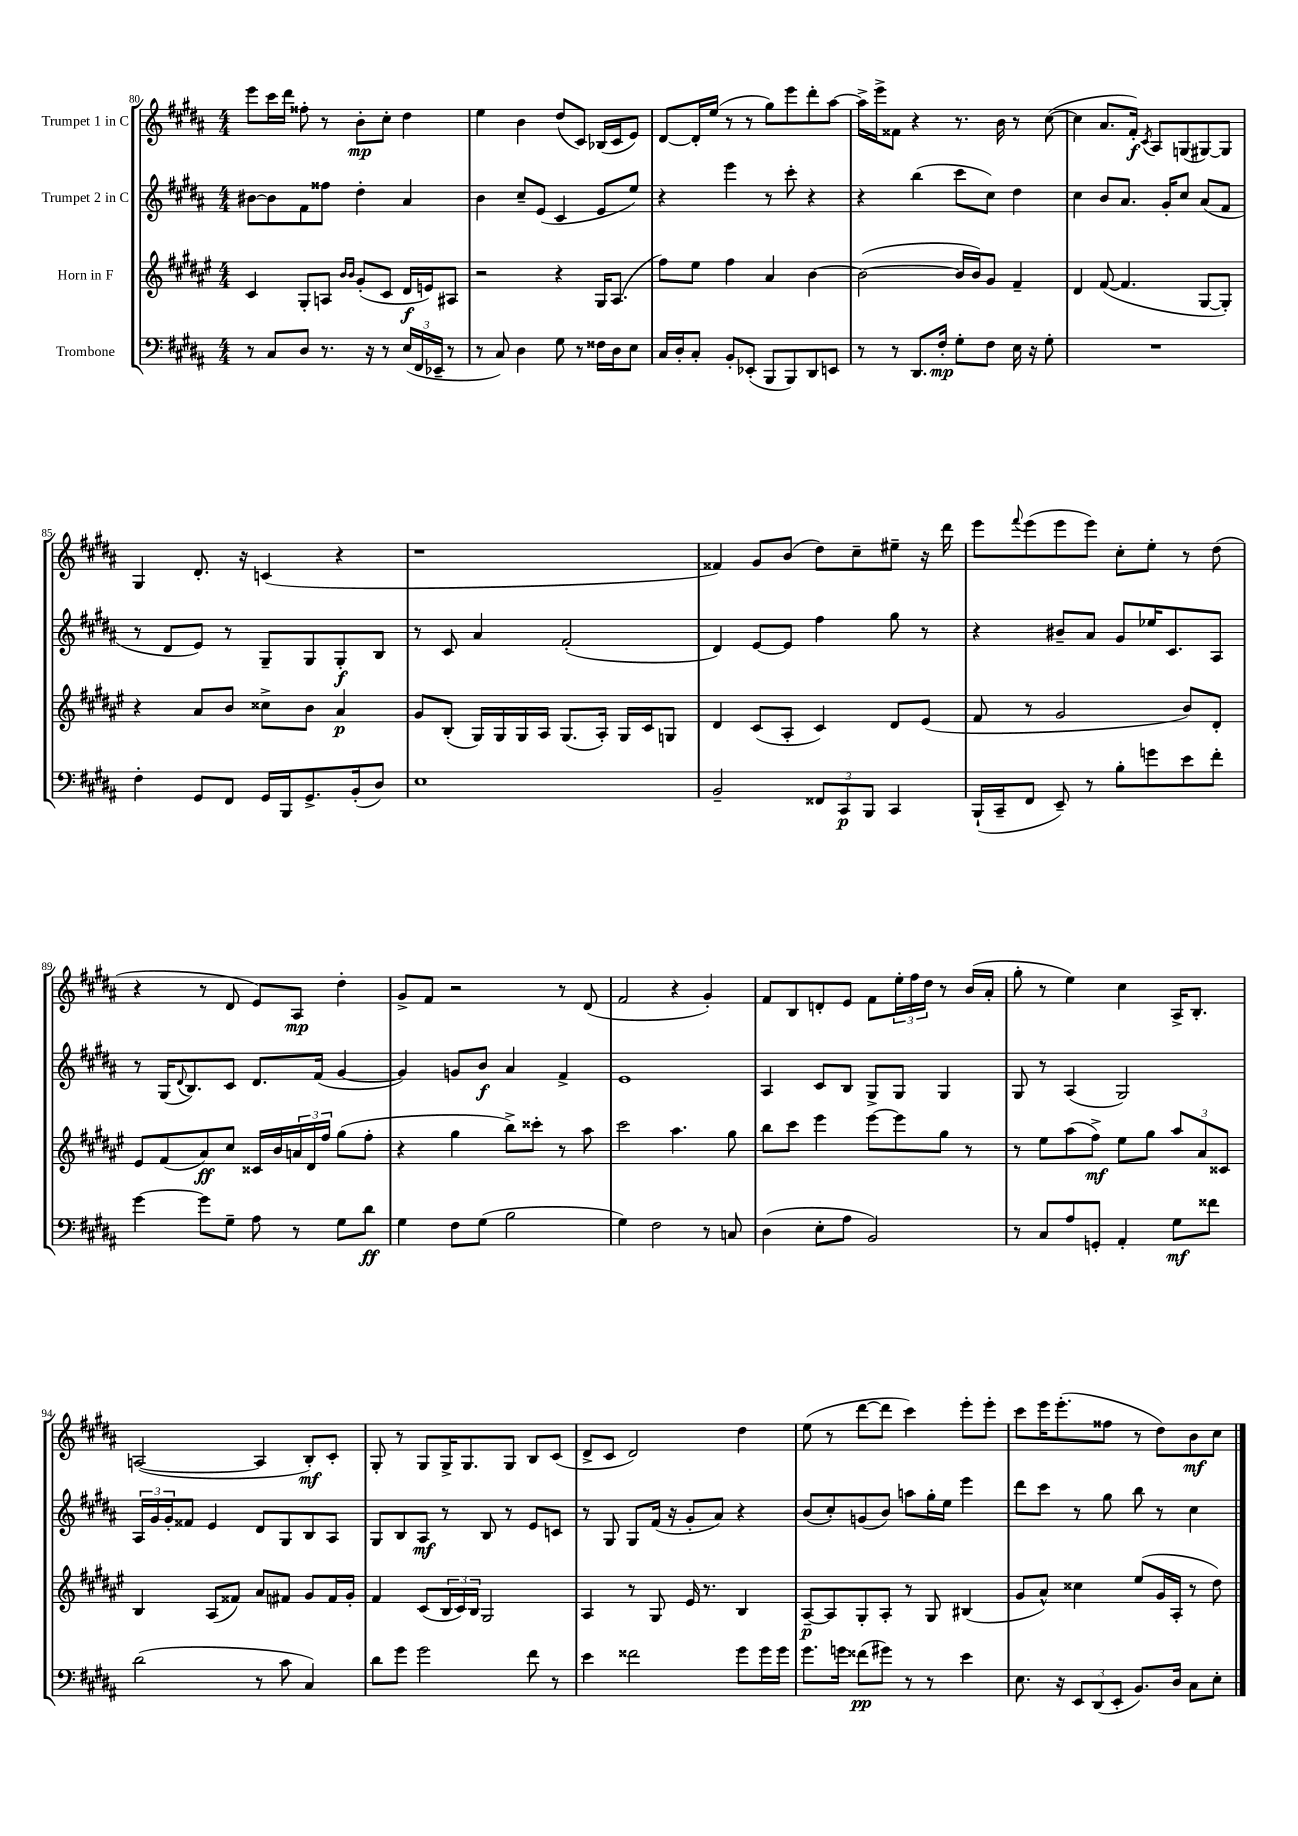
<<
\new StaffGroup <<
\new Staff = "s0" \with { instrumentName = "Trumpet 1 in C" } {
    \clef treble \key b \major \numericTimeSignature \time 4/4
    e'''8 cis'''16 dis'''16 fisis''8-. r8 b'8-.\mp cis''8-. dis''4 |
    e''4 b'4 dis''8( cis'8) bes16( cis'16 e'8) |
    dis'8~ dis'16-. e''16( r8 r8 gis''8) e'''8 dis'''8-. ais''8~ |
    ais''16-> e'''16-> fisis'8 r4 r8. b'16 r8 cis''8~( |
    cis''4 ais'8. fis'16-.\f) \acciaccatura { cis'8 } ais8 g8( gis8~) gis8 |
    gis4 dis'8.-. r16 c'4( r4 |
    r1 |
    fisis'4) gis'8 b'8( dis''8) cis''8-- eis''8-- r16 dis'''16 |
    e'''8 \appoggiatura { fis'''8 } e'''8( e'''8 e'''8) cis''8-. e''8-. r8 dis''8( |
    r4 r8 dis'8 e'8) ais8\mp dis''4-. |
    gis'8-> fis'8 r2 r8 dis'8( |
    fis'2 r4 gis'4-.) |
    fis'8 b8 d'8-. e'8 fis'8 \tuplet 3/2 { e''16-. fis''16 dis''16 } r8 b'16( ais'16-. |
    gis''8-. r8 e''4) cis''4 ais16-> b8.-. |
    a2~( a4 b8-.\mf) cis'8-. |
    gis8-. r8 gis8 gis16-> gis8. gis8 b8 cis'8( |
    dis'8-> cis'8 dis'2) dis''4 |
    e''8( r8 dis'''8~ dis'''8 cis'''4) e'''8-. e'''8-. |
    cis'''8 e'''16 e'''8.-.( fisis''8 r8 dis''8) b'8\mf cis''8 \bar "|." |
}
\new Staff = "s1" \with { instrumentName = "Trumpet 2 in C" } {
    \clef treble \key b \major \numericTimeSignature \time 4/4
    bis'8~ bis'8 fis'8 fisis''8 dis''4-. ais'4 |
    b'4 cis''8-- e'8( cis'4 e'8 e''8) |
    r4 e'''4 r8 cis'''8-. r4 |
    r4 b''4( cis'''8 cis''8) dis''4 |
    cis''4 b'8 ais'8. gis'16-. cis''8 ais'8( fis'8 |
    r8 dis'8 e'8) r8 gis8-- gis8 gis8-.\f b8 |
    r8 cis'8 ais'4 fis'2-.( |
    dis'4) e'8~ e'8 fis''4 gis''8 r8 |
    r4 bis'8-- ais'8 gis'8 ees''16 cis'8. ais8 |
    r8 gis16( \appoggiatura { dis'8 } b8.) cis'8 dis'8. fis'16( gis'4~ |
    gis'4) g'8 b'8\f ais'4 fis'4-> |
    e'1 |
    ais4 cis'8 b8 gis8-> gis8 gis4 |
    gis8 r8 ais4( gis2) |
    \tuplet 3/2 { ais16 gis'16 gis'16-. } fisis'8 e'4 dis'8 gis8 b8 ais8 |
    gis8 b8 ais8\mf r8 b8 r8 e'8 c'8 |
    r8 gis8 gis8 fis'16( r16 gis'8-. ais'8) r4 |
    b'8( cis''8-.) g'8( b'8) a''8 gis''16-. e''16 e'''4 |
    dis'''8 cis'''8 r8 gis''8 b''8 r8 cis''4 \bar "|." |
}
\new Staff = "s2" \with { instrumentName = "Horn in F" } {
    \clef treble \key fis \major \numericTimeSignature \time 4/4
    cis'4 gis8-. a8 \grace { b'16 b'16 } gis'8-.( cis'8 dis'16\f e'16) ais8 |
    r2 r4 gis16 ais8.( |
    fis''8) eis''8 fis''4 ais'4 b'4~ |
    b'2~( b'16 b'16) gis'8 fis'4-- |
    dis'4 fis'8~( fis'4. gis8~ gis8-.) |
    r4 ais'8 b'8 cisis''8-> b'8 ais'4\p |
    gis'8 b8-.( gis16) gis16 gis16 ais16 gis8.( ais16-.) gis16 cis'16 g8 |
    dis'4 cis'8( ais8-. cis'4) dis'8 eis'8( |
    fis'8 r8 gis'2 b'8) dis'8-. |
    eis'8 fis'8( ais'8\ff) cis''8 cisis'16 b'16 \tuplet 3/2 { a'16 dis'16 fis''16 } gis''8( fis''8-. |
    r4 gis''4 b''8->) cisis'''8-. r8 ais''8 |
    cis'''2 ais''4. gis''8 |
    b''8 cis'''8 eis'''4 eis'''8~ eis'''8 gis''8 r8 |
    r8 eis''8 ais''8( fis''8->\mf) eis''8 gis''8 \tuplet 3/2 { ais''8 ais'8 cisis'8 } |
    b4 ais8( fisis'8) ais'8 fis'8 gis'8 fis'16 gis'16-. |
    fis'4 cis'8( \tuplet 3/2 { b16 cis'16) b16 } gis2 |
    ais4 r8 gis8 eis'16 r8. b4 |
    ais8~--\p ais8 gis8-. ais8-. r8 gis8 bis4( |
    gis'8 ais'8-^) cisis''4 eis''8( gis'16 ais16-. r8 dis''8) \bar "|." |
}
\new Staff = "s3" \with { instrumentName = "Trombone" } {
    \clef bass \key b \major \numericTimeSignature \time 4/4
    r8 cis8 dis8 r8. r16 r8 \tuplet 3/2 { e16( fis,16 ees,16-- } r8 |
    r8 cis8) dis4 gis8 r8 fisis16 dis16 e8 |
    cis16 dis16-. cis8-. b,8-. ees,8-.( b,,8 b,,8) dis,8 e,8 |
    r8 r8 dis,8. fis16-.\mp gis8-. fis8 e16 r16 gis8-. |
    R1 |
    fis4-. gis,8 fis,8 gis,16 b,,16 gis,8.-> b,16-.( dis8) |
    e1 |
    b,2-- \tuplet 3/2 { fisis,8 cis,8\p b,,8 } cis,4 |
    b,,16-!( cis,16-- fis,8 e,8--) r8 b8-. g'8 e'8 fis'8-. |
    gis'4~ gis'8 gis8-- ais8 r8 gis8 dis'8\ff |
    gis4 fis8 gis8( b2 |
    gis4) fis2 r8 c8 |
    dis4( e8-. ais8 b,2) |
    r8 cis8 ais8 g,8-. ais,4-. gis8\mf fisis'8 |
    dis'2( r8 cis'8 cis4) |
    dis'8 gis'8 gis'2 fis'8 r8 |
    e'4 fisis'2 gis'8 gis'16 gis'16 |
    gis'8. g'16 fisis'8\pp( gis'8) r8 r8 e'4 |
    e8. r16 \tuplet 3/2 { e,8 dis,8( e,8-. } b,8.) dis16 cis8 e8-. \bar "|." |
}
>>
>>
\layout { \context { \Score currentBarNumber = #80 } }
